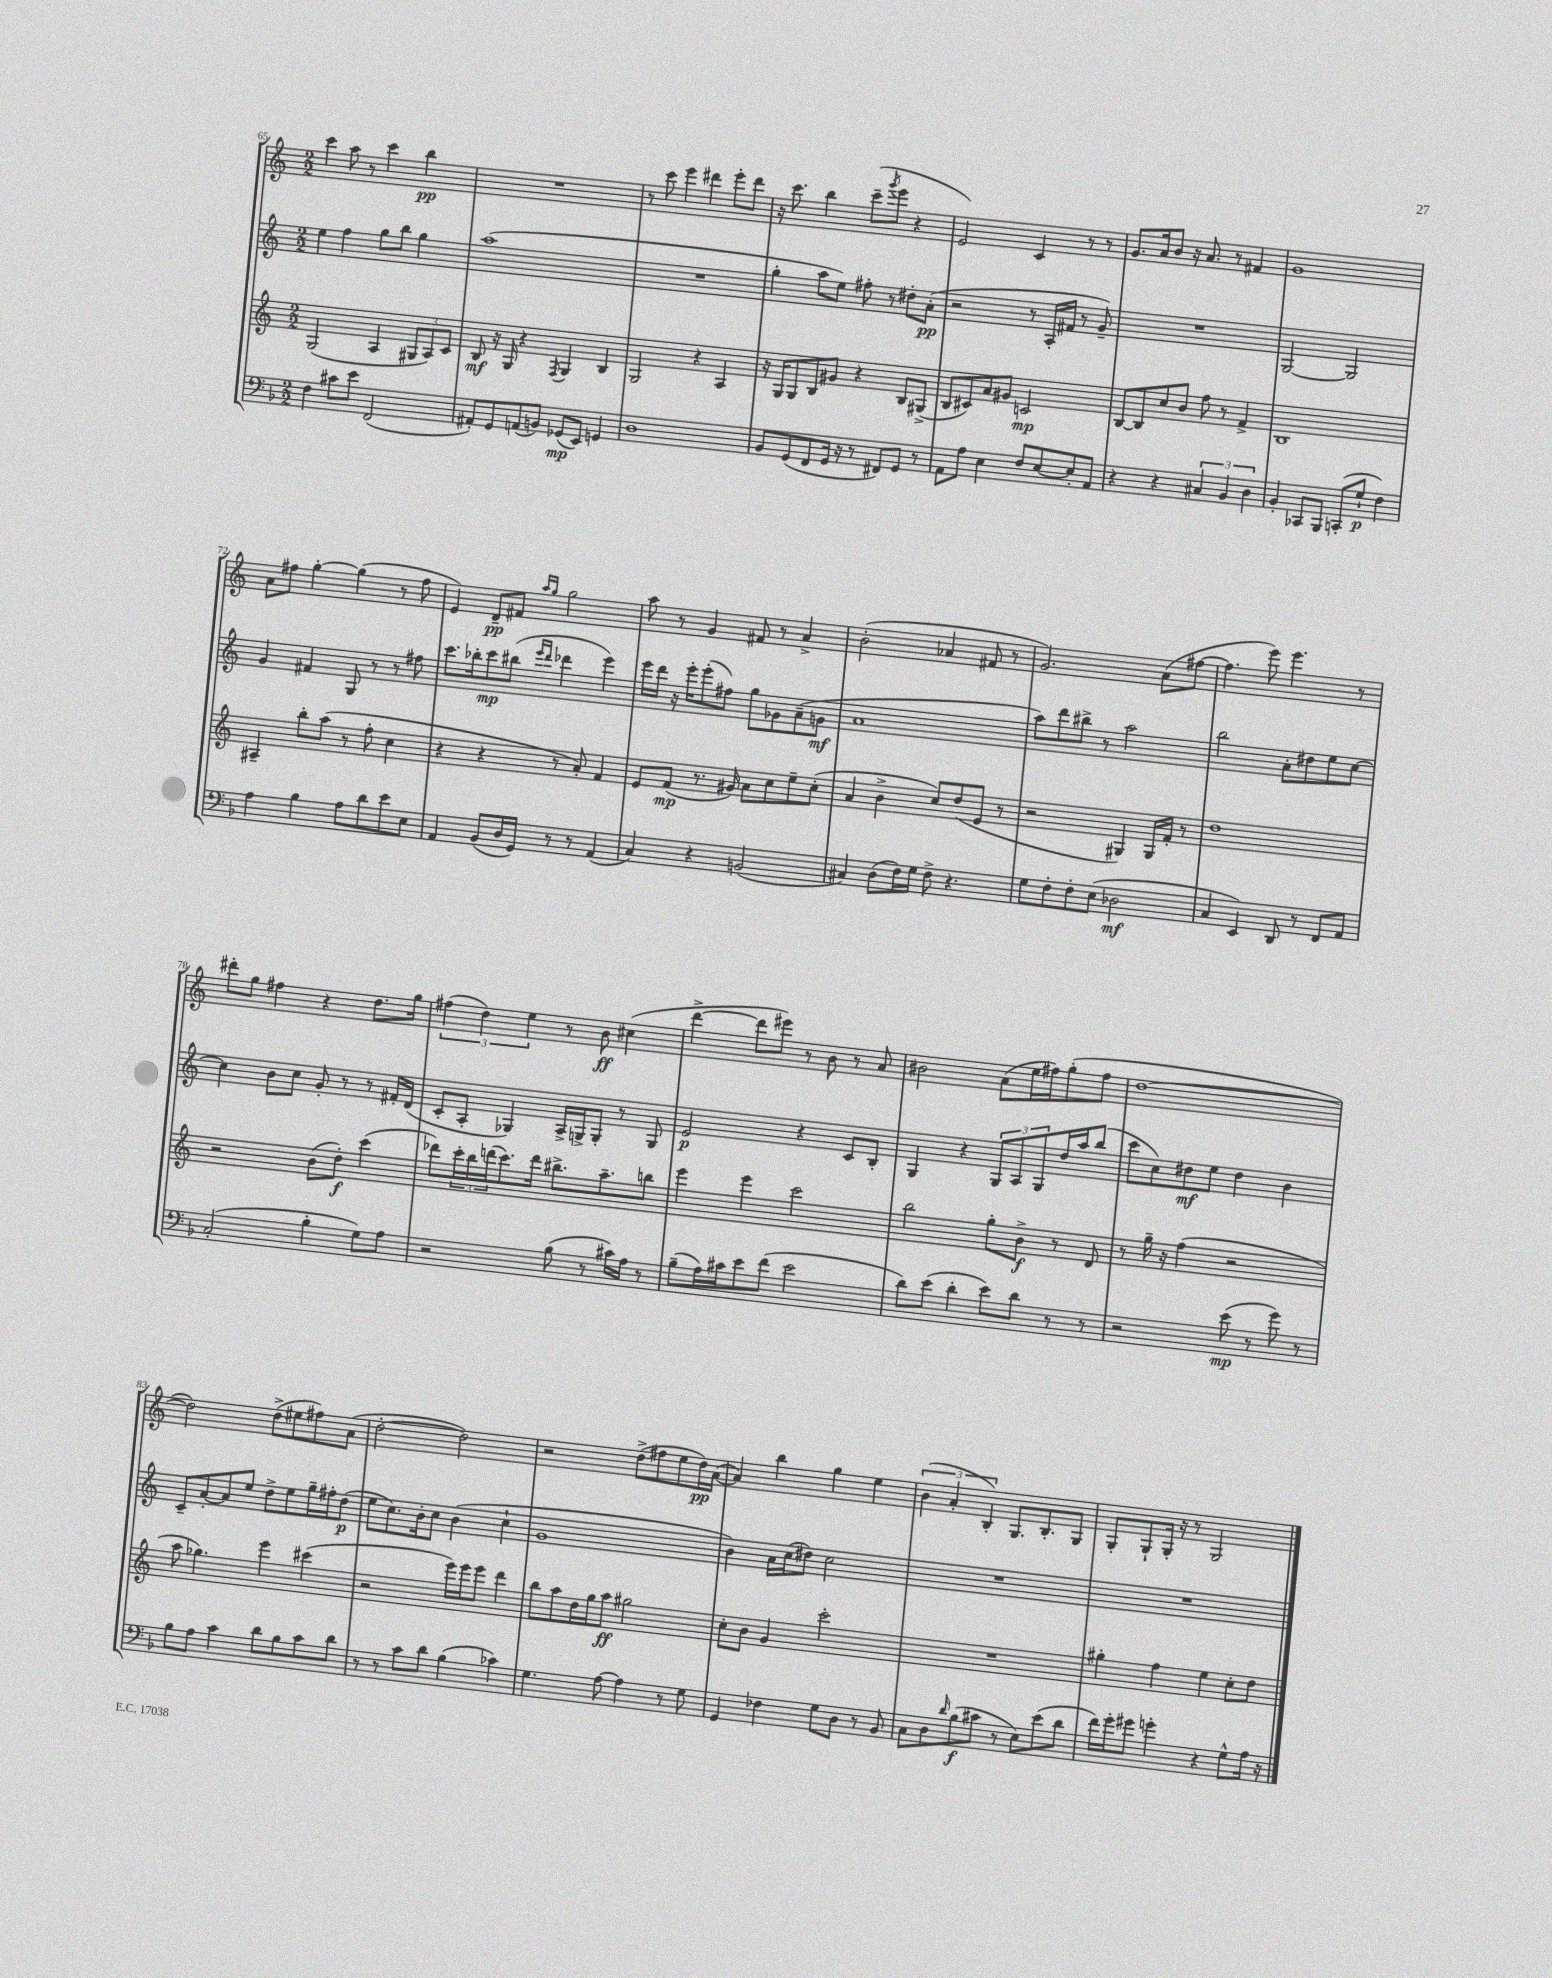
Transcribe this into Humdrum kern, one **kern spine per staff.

**kern	**kern	**kern	**kern
*staff4	*staff3	*staff2	*staff1
*clefF4	*clefG2	*clefG2	*clefG2
*k[b-]	*k[]	*k[]	*k[]
*M2/2	*M2/2	*M2/2	*M2/2
4F	(2G	4ee	4ccc
8c#	.	4ff	8aa
8e	.	.	8r
(2FF	4A	8gg	4ccc
.	.	8bb	.
.	12G#	4gg	4bb
.	12A)	.	.
.	12c	.	.
=	=	=	=
8AA#')	8B	(1aa	1r
8GG	16r	.	.
.	16G	.	.
(8AA	4r	.	.
8BB)	.	.	.
.	8qF	.	.
(8GG-	4G	.	.
8EE)	.	.	.
4GG	4B	.	.
=	=	=	=
1D	2G	1r	8r
.	.	.	8ccc
.	.	.	4eee
.	4r	.	4ddd#
.	4A	.	8eee'
.	.	.	8ddd#
=	=	=	=
8BB-	16r	4gg'	16r
.	16G	.	8.ccc
(8GG	8G	.	.
8FF	8B	8aa	4bb
16GG	8g#	8ee)	.
16r	.	.	.
8r	4r	8ff#'	(8ccc~
.	.	.	8qggg
8FF#)	.	8r	8eee
8GG	8B	8dd#'	4r
8r	(8G#^	(8a'	.
=	=	=	=
8AA	8B	2r	2e)
8A	8c#)	.	.
4E	8a	.	.
.	8g#	.	.
8F	2c	8r	4c
[8E	.	16A'	.
.	.	16f#	.
8E']	.	8r	8r
8AA	.	8g~)	8r
=	=	=	=
4r	[8B	1r	8.g
.	8B]	.	.
.	.	.	16a
4r	8cc	.	8b
.	8b	.	16r
.	.	.	8.a
6C#	8ff	.	.
.	8r	.	8r
6BB-	.	.	.
.	4f^	.	4f#
6D	.	.	.
=	=	=	=
4BB-'	1B	[2G	1g
8CC-	.	.	.
8BBB-	.	.	.
(8CC'	.	2G]	.
8G`	.	.	.
4F)	.	.	.
=	=	=	=
4A	4A#~	4g	8a
.	.	.	8ff#
4B-	8bb'	4f#	[4gg'
.	(8aa	.	.
8A	8r	8G	(4gg]
8d	8ff'	8r	.
8e	4cc	8r	8r
8E	.	8ff#	8ff#
=	=	=	=
4AA	4r	8.ccc	4e)
.	.	16bb-'	.
(8BB-	4r	8ccc	8d~
16D	.	(8bb#	8f#
16GG)	.	.	.
.	.	16qqeee	16qqaa
.	.	16qqddd	16qqgg
8r	8r	4ddd-	2gg
8r	8a')	.	.
(4AA	4f	4eee)	.
=	=	=	=
4C)	8e	16eee	8aa
.	.	16ddd	.
.	(8f	16r	8r
.	.	16eee'	.
4r	8.r	(8eee'	4g
.	.	8ff#)	.
.	16g#)	.	.
(2BB	8a	8gg	8f#
.	8cc	8g-	8r
.	8ee~	(8a~	4a^
.	(8cc'	8g	.
=	=	=	=
4C#)	4a	1a	(2b'
(8D	4b^	.	.
16F)	.	.	.
16G	.	.	.
8F^	8cc)	.	4a-
4.r	(8dd	.	.
.	8e	.	8f#
.	8r	.	8r
=	=	=	=
8G	2r	8aa)	2.g)
8F'	.	8ddd	.
8F'	.	8bb#^	.
(8E	.	8r	.
2D-	4G#)	2aa	.
.	16G#	.	(8a
.	16f'	.	.
.	8r	.	[8ff#
=	=	=	=
4C	1dd	2bb	4.ff#]
4EE)	.	.	.
.	.	.	8eee)
8DD	.	8a'	4.eee
8r	.	8dd#	.
8FF	.	8ee	.
8AA	.	[8cc	8r
=	=	=	=
(2C'	2r	4cc]	8ddd#'
.	.	.	8gg
.	.	8b	4ff#
.	.	8cc	.
4B-'	(8b	8g'	4r
.	8dd')	8r	.
8G)	(4ccc	8r	8.dd
8A	.	16f#'	.
.	.	(16d	16gg
=	=	=	=
2r	8ddd-)	8c'	(6ff#
.	24ccc'	8A'	.
.	24bb	.	6dd)
.	(24ddd	.	.
.	8.ccc)	4G-)	.
.	.	.	6ee
.	16ddd	.	.
(8B-	8.bb#^	16A^	8r
.	.	16G^	.
8r	.	8G'	8b
.	8.aa~	.	.
16c#)	.	8r	(4cc#
16A	.	.	.
8r	8bb	8G	.
=	=	=	=
(8B-~	4eee	2e	[4ddd^
16A)	.	.	.
16c#	.	.	.
8e	4eee	.	8ddd]
(8f	.	.	8eee#)
2e	2ccc	4r	8r
.	.	.	8b
.	.	8c	8r
.	.	8B'	8a
=	=	=	=
8d)	2bb	4G	2b#
(8e	.	.	.
4d'	.	4r	.
8e)	8gg'	12G	(8a
.	.	12A	.
8d	8b^	.	16ee
.	.	12G	.
.	.	.	16ff#)
8r	8r	16dd	(8gg'
.	.	16aa	.
8r	8d	(8bb	8ff#
=	=	=	=
2r	8r	8ccc	[1dd
.	16gg~	8cc)	.
.	16r	.	.
.	(4ff	8dd#	.
.	.	8ee	.
(8e	2r	4dd#	.
8r	.	.	.
8g)	.	4b	.
8r	.	.	.
=	=	=	=
8B-	8aa	8c~	2dd])
8A	4.gg-)	[8a'	.
4c	.	8a]	.
.	.	8ee	.
8d	4eee	8dd^	(8dd^
8B-	.	8ee	8ee#
8c	(4ccc#	16gg~	8ff#)
.	.	16ff#'	.
8d	.	(8dd	(8a
=	=	=	=
8r	2r	8ee	[2dd'
8r	.	8.cc)	.
8c	.	.	.
.	.	16b'	.
8d	.	8cc	.
(4B-	16eee)	(4b	2dd])
.	16eee	.	.
.	8eee	.	.
4c-)	4ddd	4cc`	.
=	=	=	=
4.G	8bb	1g	2r
.	8aa	.	.
.	16dd	.	.
.	16gg	.	.
[8A	8aa	.	.
4A]	2gg#	.	(8dd^
.	.	.	8ff#
8r	.	.	8ee
8G	.	.	16dd)
.	.	.	([16a
=	=	=	=
4GG	8cc'	4b)	4a])
.	8b	.	.
4F-	4g	16a	4bb
.	.	(16cc	.
.	.	8dd#)	.
8G	2ccc'	2cc	4gg
8D	.	.	.
8r	.	.	4ee
8BB-	.	.	.
=	=	=	=
8C	1r	1r	(6b
8D	.	.	.
.	.	.	6a'
16qqd	.	.	.
(8B-	.	.	.
.	.	.	6B')
8c#	.	.	.
8r	.	.	8.G
8E)	.	.	.
.	.	.	8.B'
(8e	.	.	.
8d	.	.	8G
=	=	=	=
16f)	4gg#'	1r	8G'
16g'	.	.	.
8g#	.	.	8G`
4g'	4ff	.	16G'
.	.	.	16r
.	.	.	8r
4r	4ee	.	2G
8G^^	8cc'	.	.
16A	8dd	.	.
16r	.	.	.
==	==	==	==
*-	*-	*-	*-
